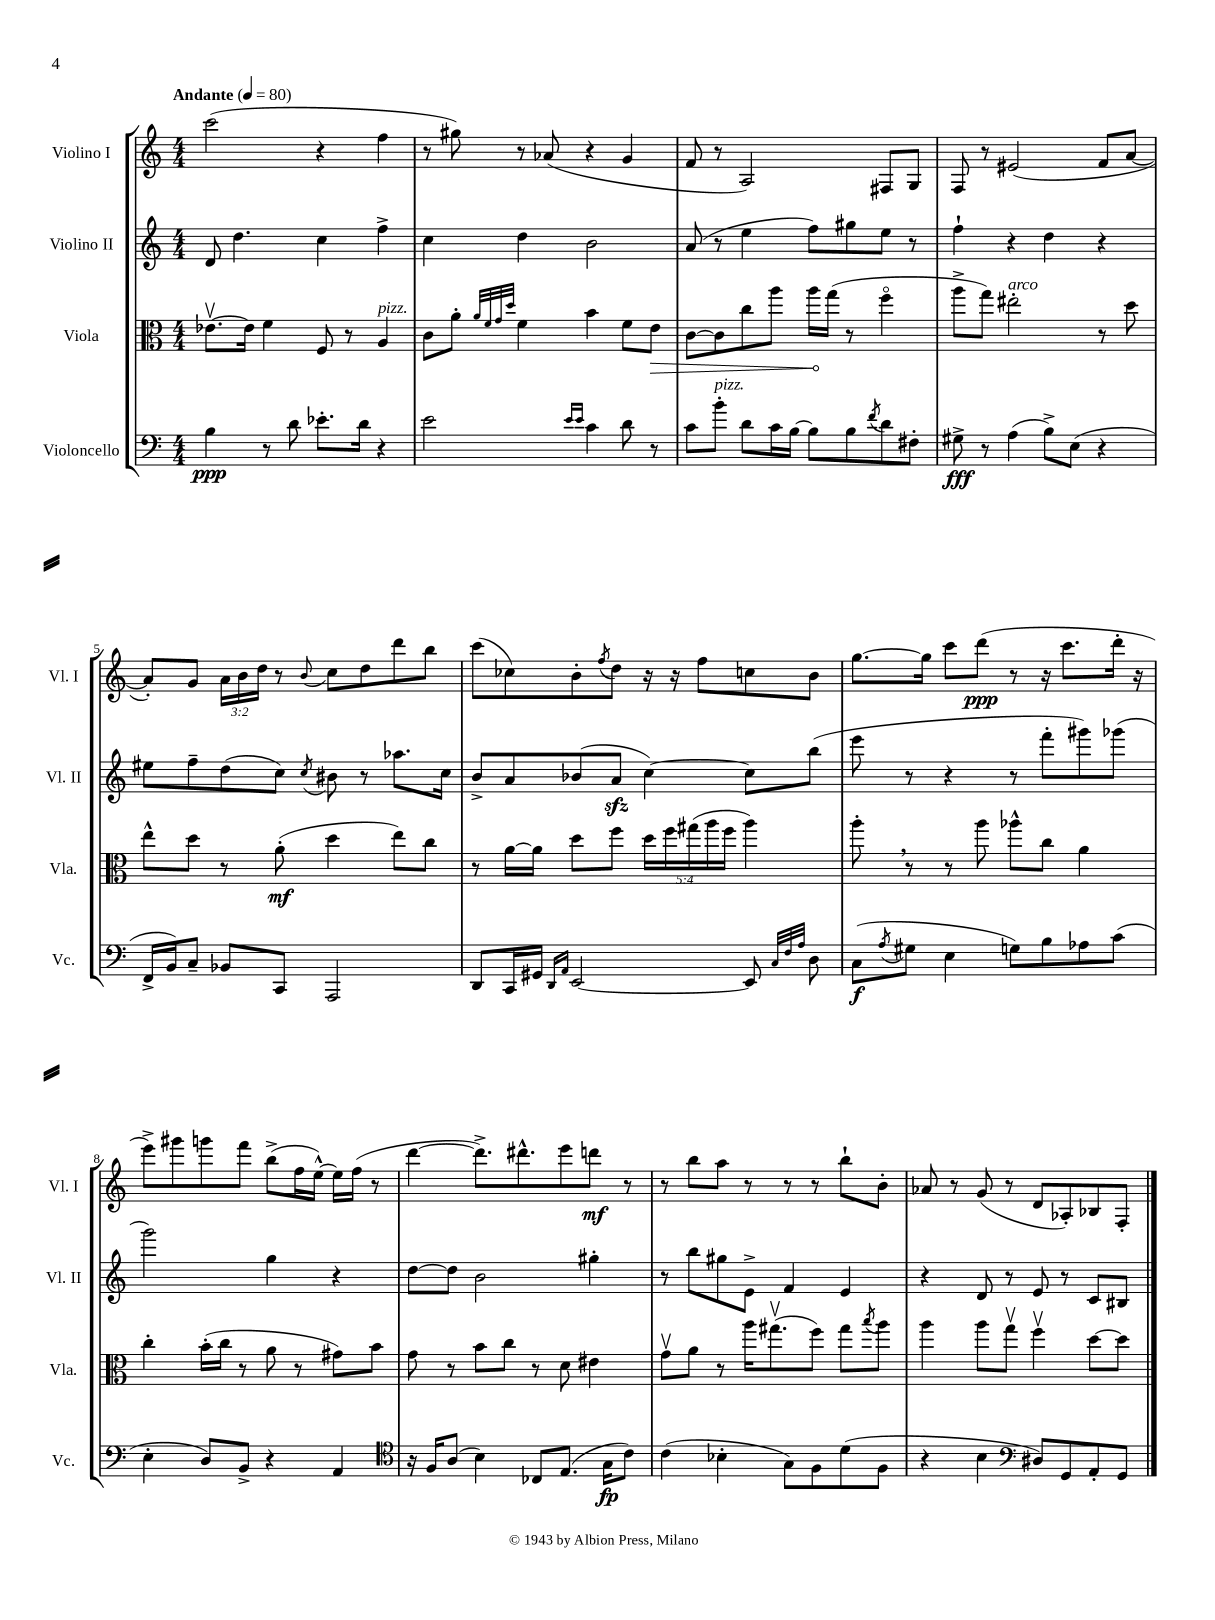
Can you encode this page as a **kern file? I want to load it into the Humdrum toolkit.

**kern	**kern	**kern	**kern
*staff4	*staff3	*staff2	*staff1
*clefF4	*clefC3	*clefG2	*clefG2
*k[]	*k[]	*k[]	*k[]
*M4/4	*M4/4	*M4/4	*M4/4
*MM80	*MM80	*MM80	*MM80
4B	[8.e-v	8d	(2ccc
.	.	4.dd	.
.	16e-]	.	.
8r	4f	.	.
8d	.	.	.
8.e-'	8F	4cc	4r
.	8r	.	.
16d	.	.	.
4r	4A	4ff^	4ff
=	=	=	=
2e	8c	4cc	8r
.	8a'	.	8gg#)
.	32qqa	.	.
.	32qqf	.	.
.	32qqg	.	.
.	32qqdd	.	.
.	4f	4dd	8r
.	.	.	(8a-
16qqe	.	.	.
16qqe	.	.	.
4c	4b	2b	4r
8d	8f	.	4g
8r	8e	.	.
=	=	=	=
8c	[8c	(8a	8f
8b'	8c]	8r	8r
8d	8cc	4ee	2A)
16c	8aa	.	.
[16B	.	.	.
8B]	16aa	8ff)	.
.	(16gg	.	.
8B	8r	8gg#	.
8qf	.	.	.
8d	4ffo	8ee	8F#
8F#'	.	8r	8G
=	=	=	=
8G#^	8aa^	4ff`	8F
8r	8gg)	.	8r
(4A	2ee#'	4r	(2e#
8B^)	.	4dd	.
(8E	.	.	.
4r	8r	4r	8f
.	8dd	.	[8a
=	=	=	=
16FF^	8ee^^	8ee#	8a'])
16BB)	.	.	.
8C~	8dd	8ff~	8g
8BB-	8r	(8dd	24a
.	.	.	24b
.	.	.	24dd
8CC	(8a'	8cc)	8r
.	.	8qcc	8qqb
2AAA	4dd	8b#	8cc
.	.	8r	8dd
.	8ee)	8.aa-	8ddd
.	8cc	.	8bb
.	.	16cc	.
=	=	=	=
8DD	8r	8b^	(8ccc
16CC	[16a	8a	8cc-)
16GG#	16a]	.	.
16qqDD	.	.	.
16qqAA	.	.	.
[2EE	8dd	(8b-	8b'
.	.	.	8qff
.	8ff	8a	8dd
.	20dd	[4cc)	16r
.	20ff	.	.
.	.	.	16r
.	(20gg#	.	.
.	.	.	8ff
.	20aa	.	.
.	20ff	.	.
8EE]	4aa)	8cc]	8cc
32qqC	.	.	.
32qqF	.	.	.
32qqA	.	.	.
8D	.	(8bb	8b
=	=	=	=
(8C	8aa'	8eee	[8.gg
8qA	.	.	.
8G#	8r	8r	.
.	.	.	16gg]
4E	8r	4r	8ccc
.	8aa	.	(8ddd
8G)	8aa-^^	8r	8r
8B	8cc	8fff'	16r
.	.	.	8.ccc
8A-	4a	8ggg#)	.
(8c	.	(8ggg-	16ddd'
.	.	.	16r
=	=	=	=
4E'	4cc'	2ggg)	8eee^)
.	.	.	8ggg#
8D)	(16b'	.	8ggg
.	16cc	.	.
8BB^	8r	.	8fff
4r	8a	4gg	(8bb^
.	8r	.	16ff
.	.	.	[16ee^^)
4AA	8g#)	4r	16ee]
.	.	.	(16ff
.	8b	.	8r
=	=	=	=
*clefC4	*	*	*
16r	8g	[8dd	[4ddd
16F	.	.	.
(8A	8r	8dd]	.
4B)	8b	2b	8.ddd^])
.	8cc	.	.
.	.	.	8.ddd#^^
8C-	8r	.	.
(8.E	8d	.	8eee
.	4e#	4gg#'	8ddd
16G	.	.	.
8c)	.	.	8r
=	=	=	=
(4c	8gv	8r	8r
.	8a	8bb	8bb
4B-'	8r	8gg#	8aa
.	16aa	8e^	8r
.	(8.gg#v	.	.
8G)	.	4f	8r
8F	8ff)	.	8r
(8d	8gg#	4e	8bb`
.	8qbb	.	.
8F	8aa	.	8b'
=	=	=	=
4r	4aa	4r	8a-
.	.	.	8r
4B	8aa	8d	(8g
.	8ggv	8r	8r
*clefF4	*	*	*
8D#)	4ffv	8e	8d
8GG	.	8r	8A-')
8AA'	[8dd	8c	8B-
8GG	8dd]	8B#	8F'
==	==	==	==
*-	*-	*-	*-
